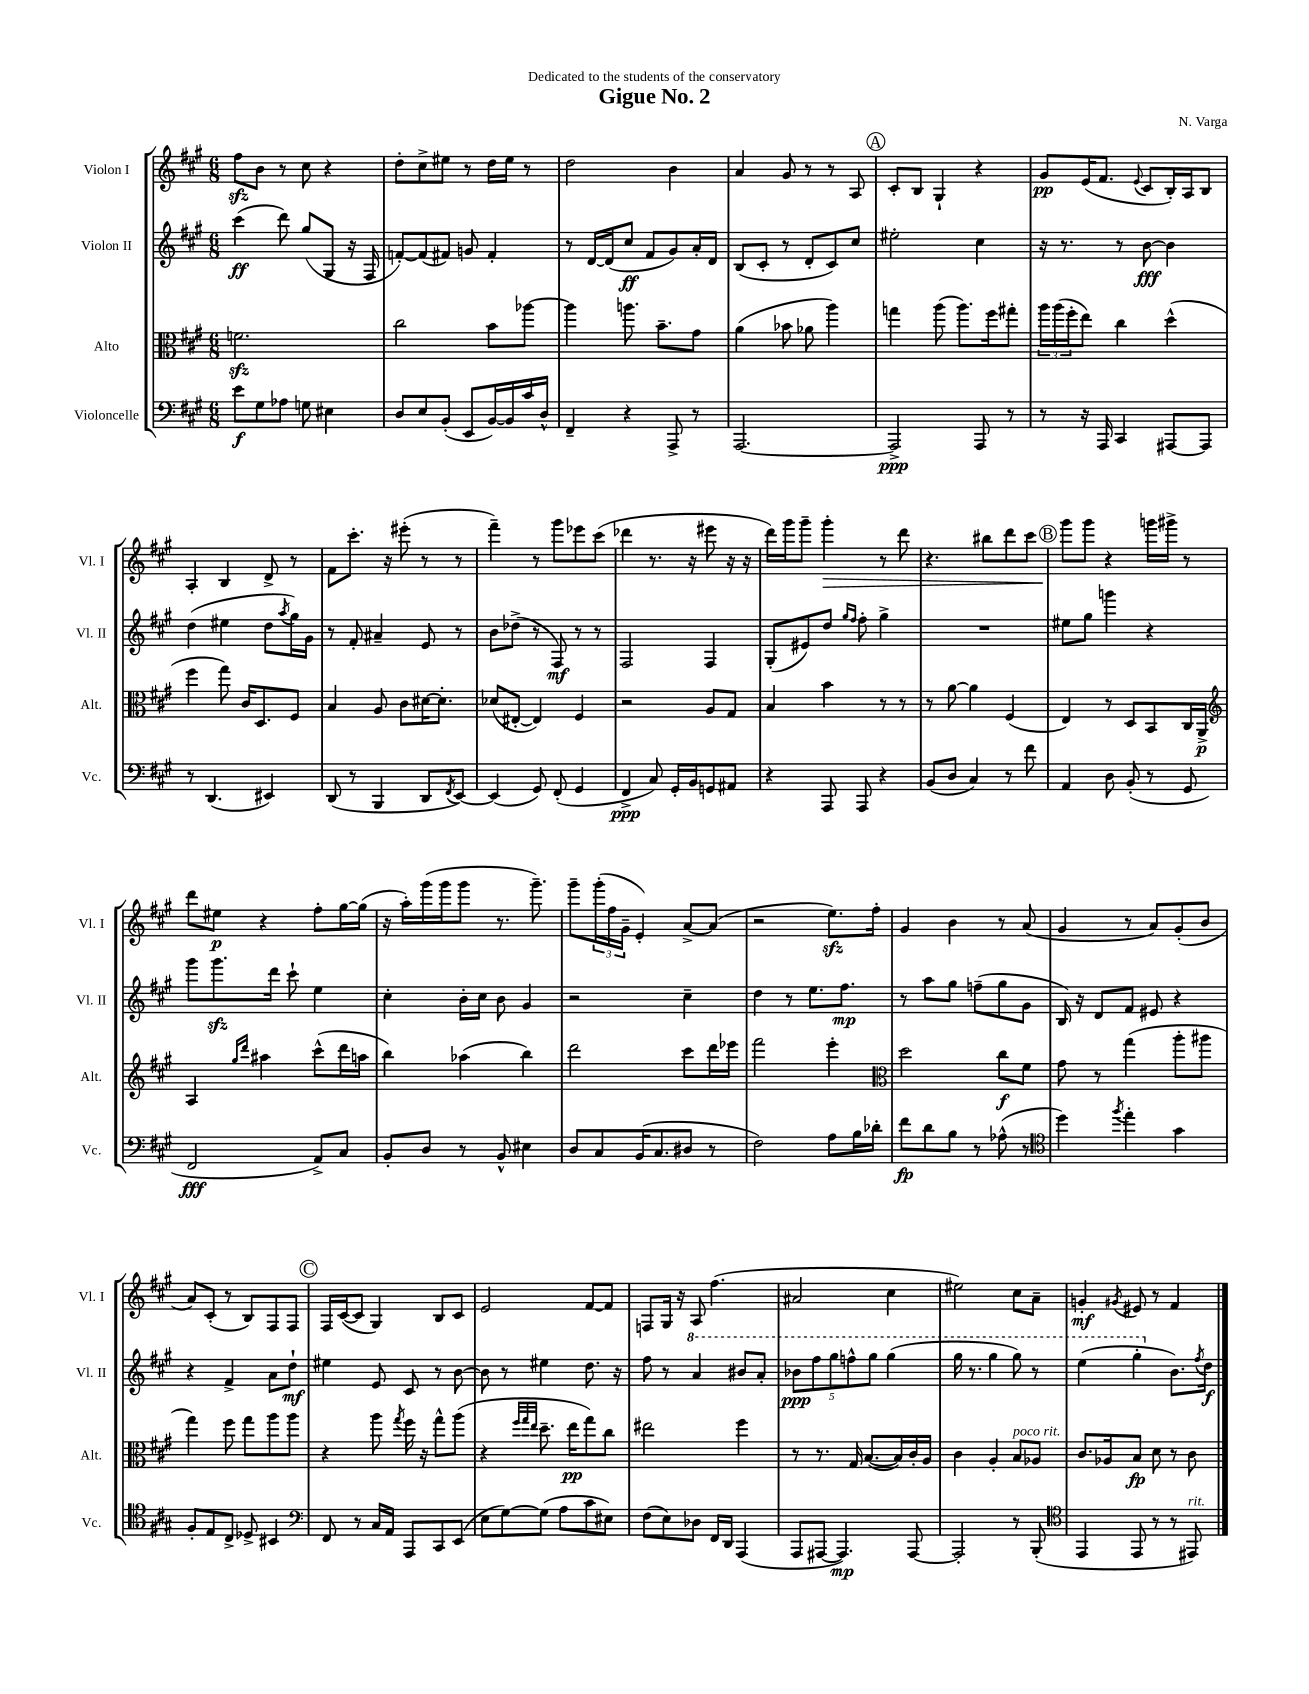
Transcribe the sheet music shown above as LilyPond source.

\header { title = "Gigue No. 2" composer = "N. Varga" dedication = "Dedicated to the students of the conservatory" }
<<
\new StaffGroup <<
\new Staff = "s0" \with { instrumentName = "Violon I" shortInstrumentName = "Vl. I" } {
    \clef treble \key a \major \numericTimeSignature \time 6/8
    fis''8\sfz b'8 r8 cis''8 r4 |
    d''8-. cis''8-> eis''8 r8 d''16 eis''16 r8 |
    d''2 b'4 |
    a'4 gis'8 r8 r8 a8 |
    \mark \markup { \circle "A" } cis'8-. b8 gis4-! r4 |
    gis'8\pp e'16( fis'8. \appoggiatura { e'8 } cis'8 b16-.) a16 b8 |
    a4-. b4 d'8-> r8 |
    fis'8 cis'''8.-. r16 eis'''8-.( r8 r8 |
    fis'''4--) r8 gis'''8 ees'''8 cis'''8( |
    des'''4 r8. r16 eis'''8 r16 r16 |
    d'''16) gis'''16 gis'''8-- gis'''4-.\> r8 d'''8 |
    r4. bis''8 d'''8 cis'''8 |
    \mark \markup { \circle "B" } gis'''8\! gis'''8 r4 g'''16 gis'''16-> r8 |
    d'''8 eis''8\p r4 fis''8-. gis''16~ gis''16( |
    r16 a''16-.) gis'''16( gis'''16 gis'''8 r8. gis'''8.--) |
    gis'''8-- \tuplet 3/2 { gis'''16-.( fis''16 gis'16-- } e'4-.) a'8~-> a'8( |
    r2 e''8.\sfz) fis''16-. |
    gis'4 b'4 r8 a'8( |
    gis'4 r8 a'8) gis'8-.( b'8 |
    a'8) cis'8-.( r8 b8) fis8 fis8 |
    \mark \markup { \circle "C" } fis16 cis'16~( cis'8 gis4) b8 cis'8 |
    e'2 fis'8~ fis'8 |
    f8 gis16 r16 a8 fis''4.( |
    ais'2 cis''4 |
    eis''2) cis''8 a'8-- |
    g'4-.\mf \acciaccatura { gis'8 } eis'8 r8 fis'4 \bar "|." |
}
\new Staff = "s1" \with { instrumentName = "Violon II" shortInstrumentName = "Vl. II" } {
    \clef treble \key a \major \numericTimeSignature \time 6/8
    cis'''4\ff( d'''8) gis''8( gis8 r16 fis16 |
    f'8~-.) f'8( fis'8) g'8 fis'4-. |
    r8 d'16~ d'16( cis''8\ff fis'8 gis'8) a'16-. d'16 |
    b8( cis'8-. r8 d'8-. cis'8) cis''8 |
    \mark \markup { \circle "A" } eis''2-. cis''4 |
    r16 r8. r8 b'8~\fff b'4 |
    d''4( eis''4 d''8 \acciaccatura { a''8 } gis''16) gis'16 |
    r8 fis'8-. ais'4-- e'8 r8 |
    b'8 des''8->( r8 fis8\mf) r8 r8 |
    fis2 fis4 |
    gis8-.( eis'8) d''8 \grace { gis''16 fis''16 } fis''8-. gis''4-> |
    R2. |
    \mark \markup { \circle "B" } eis''8 gis''8 g'''4 r4 |
    gis'''8 gis'''8.\sfz d'''16 cis'''8-! e''4 |
    cis''4-. b'16-. cis''16 b'8 gis'4 |
    r2 cis''4-- |
    d''4 r8 e''8. fis''8.\mp |
    r8 a''8 gis''8 f''8--( gis''8 gis'8 |
    b16) r16 d'8 fis'8 eis'8 r4 |
    r4 fis'4-> a'8 d''8-!\mf |
    \mark \markup { \circle "C" } eis''4 e'8 cis'8 r8 b'8~ |
    b'8 r8 eis''4 d''8. r16 |
    fis''8 r8 \ottava #1 a''4 bis''8 a''8-. |
    \tuplet 5/4 { bes''8\ppp fis'''8 gis'''8 f'''8-^ gis'''8 } gis'''4( |
    gis'''16 r8. gis'''4 gis'''8) r8 |
    e'''4( gis'''4-. \ottava #0 b'8.) \acciaccatura { fis''8 } d''16\f \bar "|." |
}
\new Staff = "s2" \with { instrumentName = "Alto" shortInstrumentName = "Alt." } {
    \clef alto \key a \major \numericTimeSignature \time 6/8
    f'2.\sfz |
    cis''2 b'8 aes''8~ |
    aes''4 a''8. b'8.-- gis'8 |
    a'4( bes'8 aes'8 a''4) |
    \mark \markup { \circle "A" } g''4 a''8( a''8.) fis''16 gis''8-. |
    \tuplet 3/2 { a''16 a''16( fis''16-. } e''8) cis''4 d''4-^( |
    fis''4 gis''8) cis'16 d8. fis8 |
    b4 a8 cis'8 dis'16~ dis'8.-. |
    des'8( eis8~-. eis4) fis4 |
    r2 a8 gis8 |
    b4 b'4 r8 r8 |
    r8 a'8~ a'4 fis4( |
    \mark \markup { \circle "B" } e4) r8 d8 b,8 cis16 a,16->\p |
    \clef treble a4 \grace { gis''16 d'''16 } ais''4 cis'''8-^( d'''16 a''16 |
    b''4) aes''4( b''4) |
    d'''2 cis'''8 d'''16 ees'''16 |
    fis'''2 e'''4-. |
    \clef alto d''2 cis''8\f fis'8 |
    gis'8 r8 gis''4( a''8-. ais''8 |
    gis''4) fis''8 gis''8 a''8 a''8 |
    \mark \markup { \circle "C" } r4 a''8 \acciaccatura { gis''8 } fis''16 r16 gis''8-^ a''8( |
    r4 \grace { fis''32 gis''32 e''32 } d''8.-- e''16\pp gis''8) cis''8 |
    eis''2 fis''4 |
    r8 r8. gis16 b8.~( b16) cis'16-. a16 |
    cis'4 a4-. b8^\markup { \italic "poco rit." } aes8 |
    cis'8. aes16 b8\fp d'8 r8 cis'8 \bar "|." |
}
\new Staff = "s3" \with { instrumentName = "Violoncelle" shortInstrumentName = "Vc." } {
    \clef bass \key a \major \numericTimeSignature \time 6/8
    e'8\f gis8 aes8 g8 eis4 |
    d8 e8 b,8-.( e,8 b,16~) b,16 cis'16 d16-^ |
    fis,4-- r4 a,,8-> r8 |
    a,,2.~ |
    \mark \markup { \circle "A" } a,,2->\ppp a,,8 r8 |
    r8 r16 a,,16 cis,4 ais,,8~ ais,,8 |
    r8 d,4.( eis,4) |
    d,8( r8 b,,4 d,8 \acciaccatura { fis,8 } e,8~) |
    e,4( gis,8) fis,8-.( gis,4 |
    fis,4->\ppp cis8) gis,16-. b,16 g,8 ais,8 |
    r4 a,,8 a,,8 r4 |
    b,8( d8 cis4) r8 fis'8 |
    \mark \markup { \circle "B" } a,4 d8 b,8-.( r8 gis,8 |
    fis,2\fff a,8->) cis8 |
    b,8-. d8 r8 b,8-^ eis4 |
    d8 cis8 b,16( cis8. dis8 r8 |
    fis2) a8 b16 des'16-. |
    fis'8\fp d'8 b8 r8 aes8-^( r8 |
    \clef tenor d''4) \acciaccatura { fis''8 } e''4-. gis'4 |
    fis8-. e8 cis8-> des8-> bis,4 |
    \mark \markup { \circle "C" } \clef bass fis,8 r8 cis16 a,16 a,,8 cis,8 e,8( |
    e8 gis8~) gis8( a8 cis'8 eis8) |
    fis8( e8) des8 fis,16 d,16 a,,4( |
    a,,8 ais,,8~ ais,,4.\mp) ais,,8~ |
    ais,,2-. r8 b,,8-.( |
    \clef tenor e,4 e,8 r8 r8 eis,8^\markup { \italic "rit." }) \bar "|." |
}
>>
>>
\layout { \context { \Score \remove "Bar_number_engraver" } }
